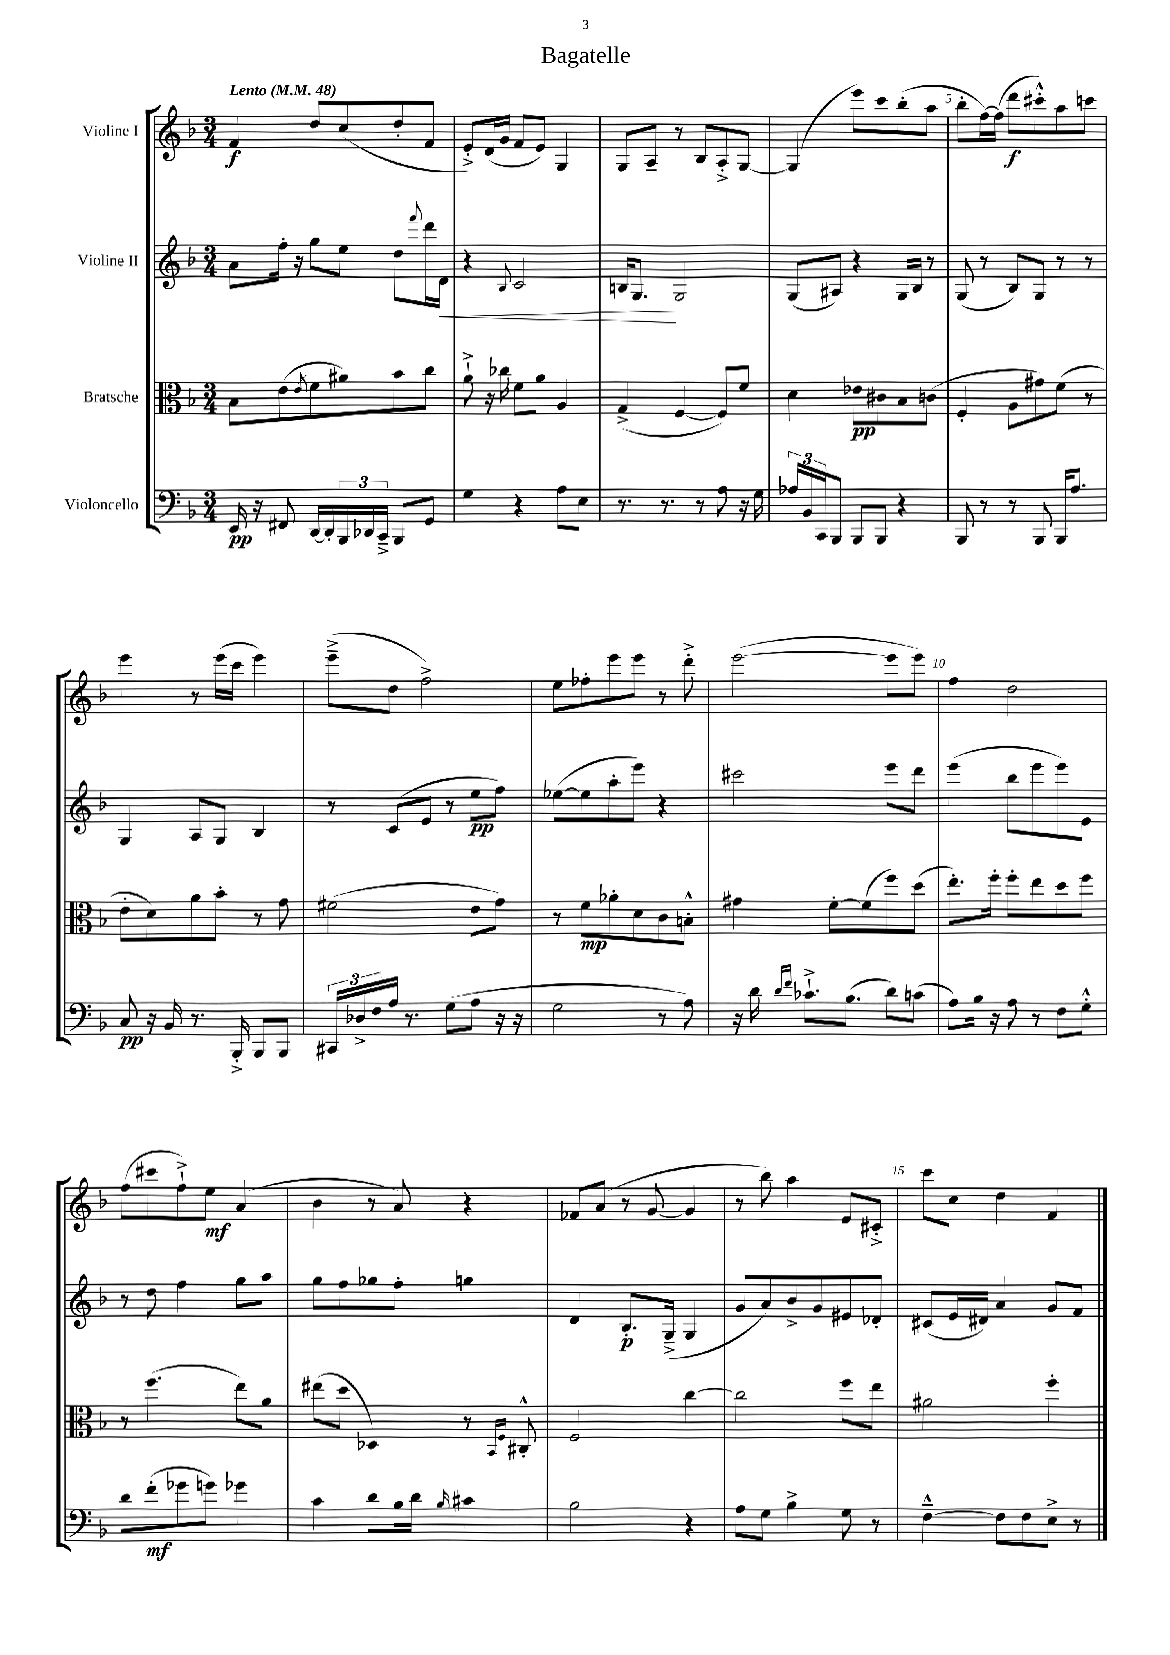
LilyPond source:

\header { title = "Bagatelle" }
<<
\new StaffGroup <<
\new Staff = "s0" \with { instrumentName = "Violine I" } {
    \clef treble \key f \major \numericTimeSignature \time 3/4 \tempo "Lento" 4 = 48
    f'4\f d''8 c''8( d''8-. f'8 |
    e'8-.->) d'16( g'16 f'8 e'8) g4 |
    g8 a8-- r8 bes8 a8-.-> g8~ |
    g4( e'''8) c'''8 bes''8-.( a''8 |
    bes''8-. f''16~) f''16( d'''8\f cis'''8-.-^) a''8 c'''8 |
    e'''4 r8 e'''16( c'''16 e'''4) |
    e'''8--->( d''8 f''2->) |
    e''8 fes''8-. e'''8 e'''8 r8 d'''8-.-> |
    e'''2~( e'''8 e'''8) |
    f''4 d''2 |
    f''8( cis'''8 f''8-!->) e''8\mf a'4( |
    bes'4 r8 a'8) r4 |
    fes'8 a'8( r8 g'8~ g'4 |
    r8 bes''8) a''4 e'8 cis'8-.-> |
    c'''8 c''8 d''4 f'4 \bar "|." |
}
\new Staff = "s1" \with { instrumentName = "Violine II" } {
    \clef treble \key f \major \numericTimeSignature \time 3/4
    a'8 f''16-. r16 g''8 e''8 d''8 \appoggiatura { f'''8 } d'''16 d'16\< |
    r4 \appoggiatura { bes8 } c'2 |
    b16 g8.\! g2 |
    g8( ais8) r4 g16 bes16 r8 |
    g8( r8 bes8) g8 r8 r8 |
    g4 a8 g8 bes4 |
    r8 c'8( e'8 r8 e''8\pp f''8) |
    ees''8~( ees''8 a''8-. e'''8) r4 |
    cis'''2 e'''8 d'''8 |
    e'''4( bes''8 e'''8 e'''8) e'8 |
    r8 d''8 f''4 g''8 a''8 |
    g''8 f''8 ges''8 f''8-. g''4 |
    d'4 bes8.-.\p g16--->( g4 |
    g'8 a'8) bes'8-> g'8 eis'8 des'8-. |
    cis'8( e'16 dis'16) a'4 g'8 f'8 \bar "|." |
}
\new Staff = "s2" \with { instrumentName = "Bratsche" } {
    \clef alto \key f \major \numericTimeSignature \time 3/4
    bes8 e'8( \acciaccatura { e'8 } f'8 ais'8) bes'8 c''8 |
    a'8-!-> r16 ces''16 f'8 a'8 a4 |
    g4->( f4~ f8) f'8 |
    d'4 ees'8\pp cis'8 bes8 c'8( |
    f4-. a8 gis'8) f'8( r8 |
    e'8-. d'8) a'8 bes'8-. r8 g'8 |
    fis'2( e'8 g'8) |
    r8 f'8\mp aes'8-. d'8 c'8 b8-.-^ |
    gis'4 f'8~-. f'8( f''8) d''8( |
    e''8.-.) f''16-. f''8-. e''8 d''8 f''8 |
    r8 f''4.( e''8) a'8 |
    eis''8( d''8 des4) r8 \grace { bes,16 f16 } cis8-.-^ |
    f2 c''4~ |
    c''2 f''8 e''8 |
    ais'2 f''4-. \bar "|." |
}
\new Staff = "s3" \with { instrumentName = "Violoncello" } {
    \clef bass \key f \major \numericTimeSignature \time 3/4
    e,16\pp r16 fis,8 d,16~ d,16-. \tuplet 3/2 { bes,,16 des,16 c,16---> } bes,,8 g,8 |
    g4 r4 a8 e8 |
    r8. r8. r8 a8 r16 g16 |
    \tuplet 3/2 { aes16 bes,16 c,16 } bes,,8 bes,,8 bes,,8 r4 |
    bes,,8 r8 r8 bes,,8 bes,,16 a8. |
    c8\pp r16 bes,16 r8. bes,,16-.-> bes,,8 bes,,8 |
    \tuplet 3/2 { cis,16 des16-> f16 } a16 r8. g8( a8 r16 r16 |
    g2 r8 a8) |
    r16 d'16 \grace { d'16 f'16 } ces'8.-!-> bes8.( d'8) c'8( |
    a8) bes16 r16 a8 r8 f8 g8-.-^ |
    d'8 f'8-.\mf( ges'8 g'8) ges'4 |
    c'4 d'8 bes16 d'16 \grace { bes16 } cis'4 |
    bes2 r4 |
    a8 g8 bes4-> g8 r8 |
    f4~---^ f8 f8 e8-> r8 \bar "|." |
}
>>
>>
\layout { \context { \Score \override BarNumber.break-visibility = ##(#f #t #t) barNumberVisibility = #(every-nth-bar-number-visible 5) } }
